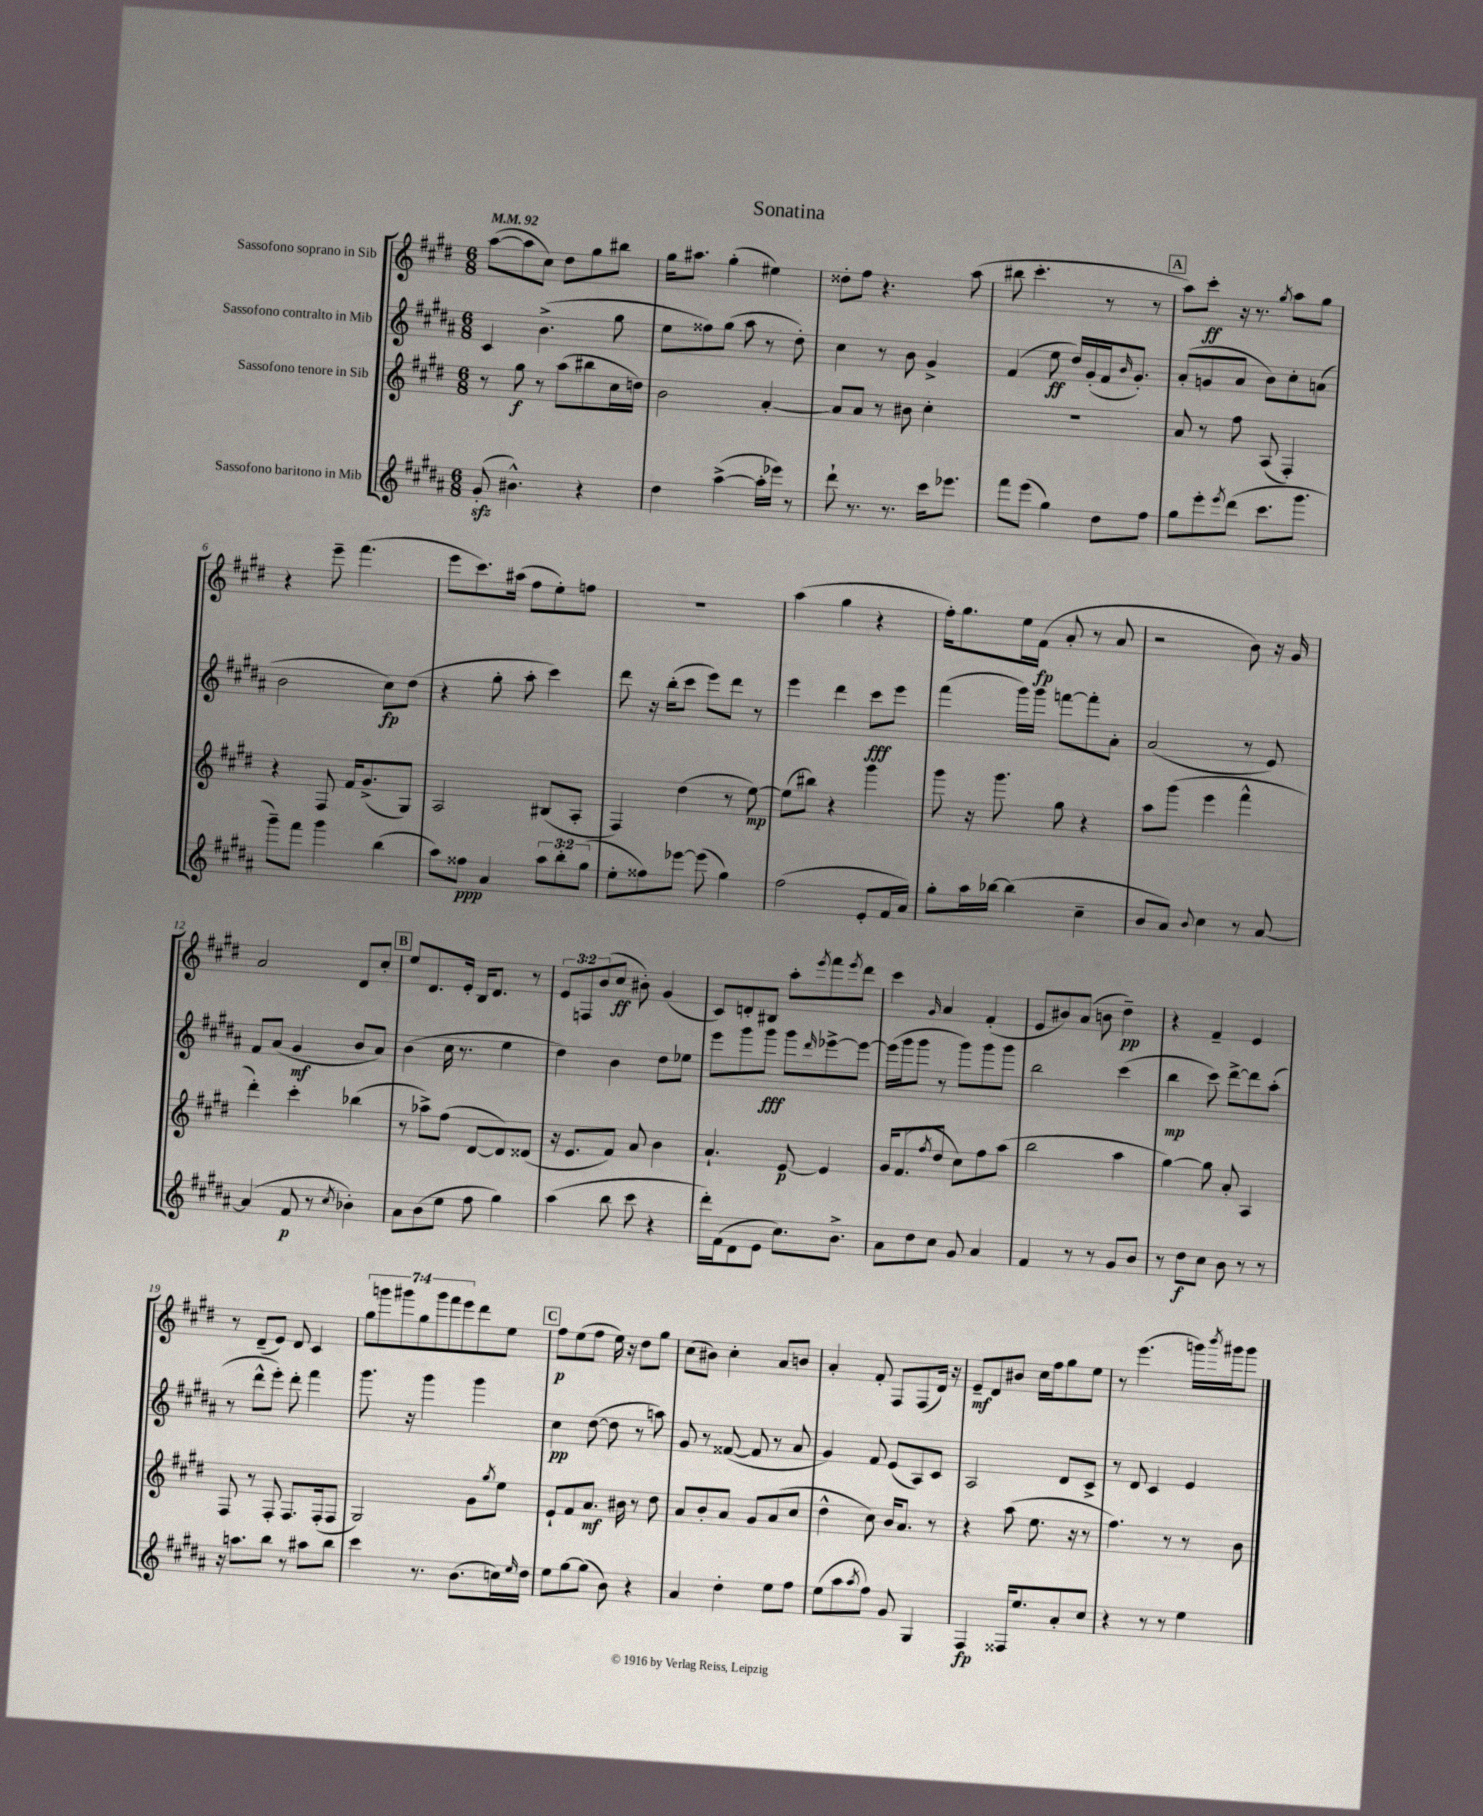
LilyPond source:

\header { title = "Sonatina" }
<<
\new StaffGroup <<
\new Staff = "s0" \with { instrumentName = "Sassofono soprano in Sib" } {
    \clef treble \key e \major \numericTimeSignature \time 6/8 \override Staff.TupletNumber.text = #tuplet-number::calc-fraction-text \tempo 4 = 92
    a''8~( a''8 cis''8) dis''8 gis''8 bis''8 |
    gis''16 ais''8. gis''4-.( eis''4) |
    disis''8-. fis''8 r4. a''8( |
    bis''8 cis'''4.-. r8 r8 |
    \mark \markup { \box "A" } a''8) cis'''8-.\ff r16 r8. \acciaccatura { gis''8 } a''8 gis''8 |
    r4 e'''8-- fis'''4.( |
    e'''8 cis'''8.) ais''16( fis''8 e''8-.) f''8 |
    R2. |
    a''4( gis''4 r4 |
    fis''16-.) gis''8. e''16 fis'16\fp( a'8-. r8 a'8 |
    r2 b'8) r16 gis'16 |
    a'2 dis'8 cis''8-. |
    \mark \markup { \box "B" } e''8 dis'8. e'16-. b16 dis'8. r8 |
    \tuplet 3/2 { e'8 f8 b'8( } cis''8\ff bis'8-.) gis'4( |
    cis'8) d'8-. bis8 a''8-. \acciaccatura { e'''8 } fis'''8 \acciaccatura { e'''8 } dis'''8 |
    cis'''4 \grace { gis'16 } a'4 fis'4-.( |
    e'8 bis'8) a'8( b'8 dis''4--\pp) |
    r4 fis'4-- e'4 |
    r8 dis'8--( e'8) dis'8 cis'4 |
    \tuplet 7/4 { gis''8 g'''8 gis'''8 gis''8 gis'''8 fis'''8 e'''8 } dis'''8 e''8 |
    \mark \markup { \box "C" } fis''8\p e''8( fis''8 e''16) r16 dis''8 gis''8 |
    cis''8( bis'8) cis''4-. a'8 b'8 |
    a'4-. fis'8-. fis8 fis8( dis'16) r16 |
    e'8--\mf dis'8 bis'8 cis''16 fis''16 gis''8 e''8 |
    r8 e'''4.( g'''16) \acciaccatura { b'''8 } gis'''16 gis'''8 \bar "|." |
}
\new Staff = "s1" \with { instrumentName = "Sassofono contralto in Mib" } {
    \clef treble \key b \major \numericTimeSignature \time 6/8
    cis'4 b'4.->( gis''8 |
    e''8 fisis''8) gis''8( ais''8 r8 dis''8-.) |
    cis''4 r8 b'8 gis'4-> |
    fis'4( e''8\ff dis''16) gis'16-.( fis'16 \grace { b'16 } gis'8.-.) |
    \mark \markup { \box "A" } ais'8-.( g'8 ais'8 b'8) cis''8-. a'8( |
    b'2 cis''8\fp) dis''8( |
    r4 gis''8-. ais''8-. cis'''4) |
    dis'''8 r16 b''16-.( cis'''8 e'''8) dis'''8 r8 |
    e'''4 dis'''4 cis'''8\fff e'''8 |
    fis'''4( gis'''16) gis'''16 f'''8~ f'''8-. ais'8-. |
    ais'2( r8 e'8) |
    fis'8 ais'8( gis'4\mf b'8 ais'8) |
    \mark \markup { \box "B" } b'4( cis''16 r8. e''4 |
    dis''4) b'4 dis''8 ees''8 |
    e'''8 gis'''8 gis'''8\fff gis'''8 \grace { dis'''16 } ees'''8~-> ees'''8~ |
    ees'''16( gis'''16 gis'''8 r8 gis'''8) gis'''8 gis'''8 |
    b''2 cis'''4( |
    b''4\mp cis'''8) dis'''8~-> dis'''8 ais''8-.( |
    r8 dis'''8-^ e'''8-.) dis'''8-. fis'''4 |
    gis'''8. r16 gis'''4 gis'''4 |
    \mark \markup { \box "C" } cis''4\pp dis''8~( dis''8 r8 a''8) |
    gis'8 r8 fisis'8~( fisis'8 r8 ais'8 |
    gis'4) fis'8 e'8( ais8) cis'8 |
    ais2 dis'8 cis'8-> |
    r8 dis'8 cis'4 e'4 \bar "|." |
}
\new Staff = "s2" \with { instrumentName = "Sassofono tenore in Sib" } {
    \clef treble \key e \major \numericTimeSignature \time 6/8
    r8 gis''8\f r8 a''8( bis''8 cis''16 d''16) |
    b'2 a'4~-. |
    a'8 a'8 r8 bis'8 cis''4-. |
    R2. |
    \mark \markup { \box "A" } a'8 r8 fis''8 a8( fis4-.) |
    r4 fis8 fis'16 gis'8.->( gis8) |
    a2 bis8( a8-. |
    fis4) dis''4( r8 e''8~\mp) |
    e''8( bis''8) r4 gis'''4 |
    gis'''8 r16 gis'''8. gis''8 r4 |
    a''8 gis'''8( e'''4 fis'''4-^ |
    dis'''4-.) cis'''4-. bes''4( |
    \mark \markup { \box "B" } r8 aes''8->) fis''8( dis'8~ dis'8) disis'8( |
    r16 e'8. fis'8) a'8 b'4 |
    a'4.-! e'8~\p e'4 |
    gis'16 fis'8.( \acciaccatura { fis''8 } dis''8 cis''8) fis''8 a''8( |
    b''2 a''4 |
    gis''4~) gis''8 a'8-. a4 |
    fis8 r8 fis8-. fis8. fis16-.( fis8 |
    gis2) gis'8 \acciaccatura { gis''8 } e''8 |
    \mark \markup { \box "C" } e'8-! fis'8 a'8.\mf bis'16 r8 dis''8 |
    a'8 b'8-. a'8 gis'8 a'8( cis''8 |
    dis''4-^ cis''8) b'16 a'8. r8 |
    r4 a''8( e''8. r16 r8 |
    fis''4.) r8 r8 b'8 \bar "|." |
}
\new Staff = "s3" \with { instrumentName = "Sassofono baritono in Mib" } {
    \clef treble \key b \major \numericTimeSignature \time 6/8 \override Staff.TupletNumber.text = #tuplet-number::calc-fraction-text
    gis'8-.\sfz( bis'4.-^) r4 |
    dis''4 ais''4~->( ais''16-. ees'''16) r8 |
    dis'''8-! r8. r8. cis'''16 ees'''8. |
    fis'''8 e'''8( gis''4) dis''8 fis''8 |
    \mark \markup { \box "A" } gis''8 e'''8-. \acciaccatura { e'''8 } dis'''8( cis'''8. gis'''8. |
    gis'''8--) fis'''8 gis'''4 b''4( |
    ais''8) fisis''8\ppp ais'4 \tuplet 3/2 { ais''8 b''8-. gis''8( } |
    e''8-. fisis''8) ees'''8~ ees'''8( gis''4) |
    fis''2( e'8-. fis'16 ais'16) |
    gis''8-. ais''16 bes''16~ bes''4( cis''4-- |
    b'8 ais'8) \appoggiatura { b'8 } cis''4 r8 ais'8~ |
    ais'4( fis'8\p r8 \acciaccatura { cis''8 } bes'4-.) |
    \mark \markup { \box "B" } ais'8 b'8( e''8 fis''8 gis''4) |
    ais''4( b''8 cis'''8 r4 |
    dis'''16-.) fis'16( dis'8 e'8 cis''8.) b'8.-> |
    ais'8 dis''8 cis''8 gis'8 ais'4 |
    fis'4 r8 r8 gis'8 b'8 |
    r8 dis''8\f cis''8 b'8 r8 r8 |
    r16 a''8. b''8 r8 ais''8 b''8 |
    cis'''4 r8. b'8.( c''16) \grace { e''16 } dis''16 |
    \mark \markup { \box "C" } e''8 gis''8~ gis''8( b'8) r4 |
    ais'4 dis''4-. e''8 fis''8 |
    e''8( ais''8 \acciaccatura { ais''8 } fis''8) gis'8 gis4 |
    fis4\fp fisis16 e''8. ais'8-. cis''8 |
    r4 r8 r8 e''4 \bar "|." |
}
>>
>>
